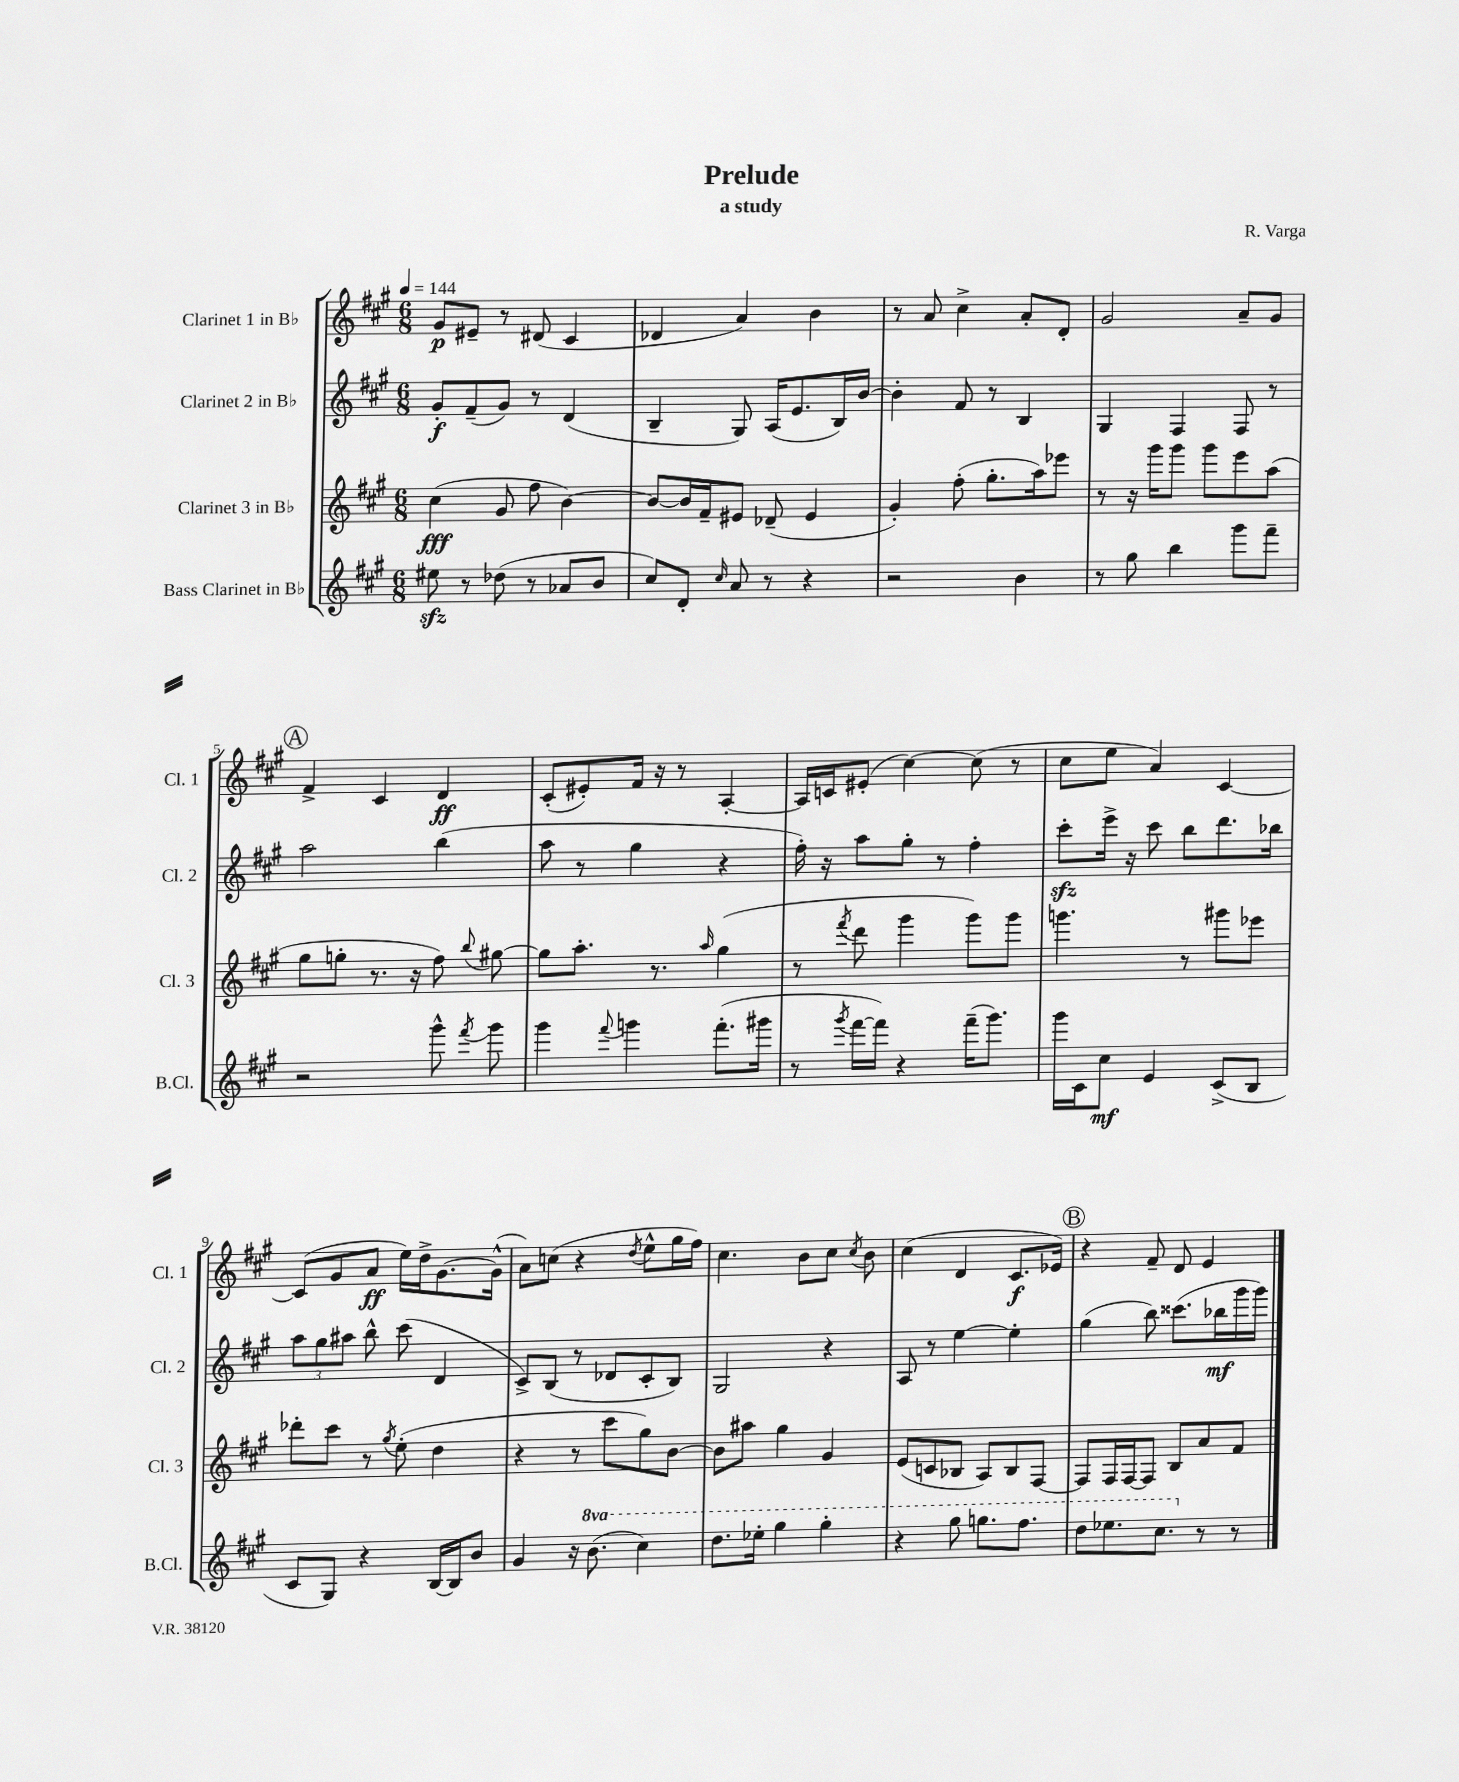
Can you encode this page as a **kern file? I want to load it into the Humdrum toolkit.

**kern	**kern	**kern	**kern
*staff4	*staff3	*staff2	*staff1
*clefG2	*clefG2	*clefG2	*clefG2
*k[f#c#g#]	*k[f#c#g#]	*k[f#c#g#]	*k[f#c#g#]
*M6/8	*M6/8	*M6/8	*M6/8
*MM144	*MM144	*MM144	*MM144
8ee#\	(4cc#\	8g#'/L	8g#/L
8r	.	(8f#~/	8e#~/J
(8dd-\	8g#/	8g#/J)	8r
8r	8ff#\	8r	(8d#/
8a-/L	[4b\)	(4d/	4c#/
8b/J	.	.	.
=	=	=	=
8cc#/L)	8b/_L	4B~/	4d-/
8d'/J	16b/]L	.	.
.	16f#~/J	.	.
16qqcc#/	.	.	.
8a/	8e#/J	8G#/)	4a/)
8r	(8d-~/	(16A/LK	.
.	.	8.e/	.
4r	4e#/	.	4b\
.	.	16B/L)	.
.	.	[16b/JJ	.
=	=	=	=
2r	4g#'/)	4b'\]	8r
.	.	.	8a/
.	(8ff#'\	8f#/	4cc#^\
.	8.gg#'\L	8r	.
4b\	.	4B/	8a'/L
.	16aa\k)	.	.
.	8eee-\J	.	8d'/J
=	=	=	=
8r	8r	4G#/	2g#/
8gg#\	16r	.	.
.	16ggg#\LK	.	.
4bb\	8ggg#\J	4F#/	.
.	8ggg#\L	.	.
8ggg#\L	8eee\	8F#/	8a~/L
8fff#~\J	(8aa\J	8r	8g#/J
=	=	=	=
2r	8gg#\L	2aa\	4f#^/
.	8gg'\J	.	.
.	8.r	.	4c#/
.	16r	.	.
8ggg#^^\	8ff#\)	(4bb\	4d/
8qfff#/	8qqbb/	.	.
8ggg#\	[8gg#\	.	.
=	=	=	=
4ggg#\	8gg#\]L	8aa\	(8c#'/L
.	8.aa'\J	8r	8e#'/)
8qqfff#/	.	.	.
4ggg\	.	4gg#\	16f#/Jk
.	8.r	.	16r
.	.	.	8r
.	16qqaa/	.	.
(8.fff#'\L	(4gg#\	4r	[4A'/
16ggg#\Jk	.	.	.
=	=	=	=
8r	8r	16ff#'\)	16A/]LL
.	.	16r	16c/J
8qggg#/	8qfff#/	.	.
[16fff#\LL	8ddd\	8aa\L	(8e#'/J
16fff#\]JJ)	.	.	.
4r	4ggg#\	8gg#'\J	[4cc#\)
.	.	8r	.
(16fff#~\LK	8ggg#\L)	4ff#'\	(8cc#\]
8.ggg#\J)	.	.	.
.	8ggg#\J	.	8r
=	=	=	=
16ggg#\LL	4.ggg\	8ccc#'\L	8cc#\L
16c#\J	.	.	.
8cc#\J	.	16eee^\Jk	8ee\J
.	.	16r	.
4e/	.	8ccc#\	4a/)
.	8r	8bb\L	.
(8c#^/L	8ggg#\L	8.ddd\	[4c#/
8B/J	8eee-\J	.	.
.	.	16bb-\Jk	.
=	=	=	=
8c#/L	8ddd-'\L	12aa\L	(8c#/]L
.	.	12gg#\	.
8G#/J)	8ccc#\J	.	8g#/
.	.	12aa#\J	.
4r	8r	8bb^^\	8a/J
.	8qgg#/	.	.
.	(8ee'\	(8ccc#\	16ee\LL)
.	.	.	16dd^\J
[16B/LL	4dd\	4d/	[8.g#\
16B/]J	.	.	.
8b/J	.	.	.
.	.	.	(16g#^^\]Jk
=	=	=	=
4g#/	4r	8c#^/L)	8a\L)
.	.	(8B/J	(8cc\J
16r	8r	8r	4r
(8.bb\	.	.	.
.	8ccc#\L	8d-/L	.
.	.	.	8qdd/
4ccc#\)	8gg#\)	8c#'/	8ee^^\L
.	[8b\J	8B/J)	16gg#\L
.	.	.	16ff#\JJ)
=	=	=	=
8.ddd\L	8b\]L	2G#/	4.cc#\
.	8aa#\J	.	.
16eee-'\Jk	.	.	.
4ggg#\	4gg#\	.	.
.	.	.	8b\L
4ggg#'\	4g#/	4r	8cc#\J
.	.	.	8qcc#/
.	.	.	8b\
=	=	=	=
4r	(8e/L	8A/	(4cc#\
.	8c/	8r	.
8ggg#\	8B-/J	[4ee\	4d/
8.ggg\L	8A/L)	.	.
.	8B-/	4ee'\]	8.c#/L
8.fff#\J	.	.	.
.	[8F#/J	.	.
.	.	.	16e-/Jk)
=	=	=	=
8ddd\L	8F#/]L	(4gg#\	4r
8.eee-\	16F#/L	.	.
.	[16F#/J	.	.
.	8F#/]J	8bb\)	8f#~/
8.ccc#\J	.	.	.
.	8B/L	(8.ccc##\L	8d/
8r	8a/	.	4e/
.	.	16bb-\L	.
8r	8f#/J	16ggg#\	.
.	.	16ggg#\JJ)	.
==	==	==	==
*-	*-	*-	*-
